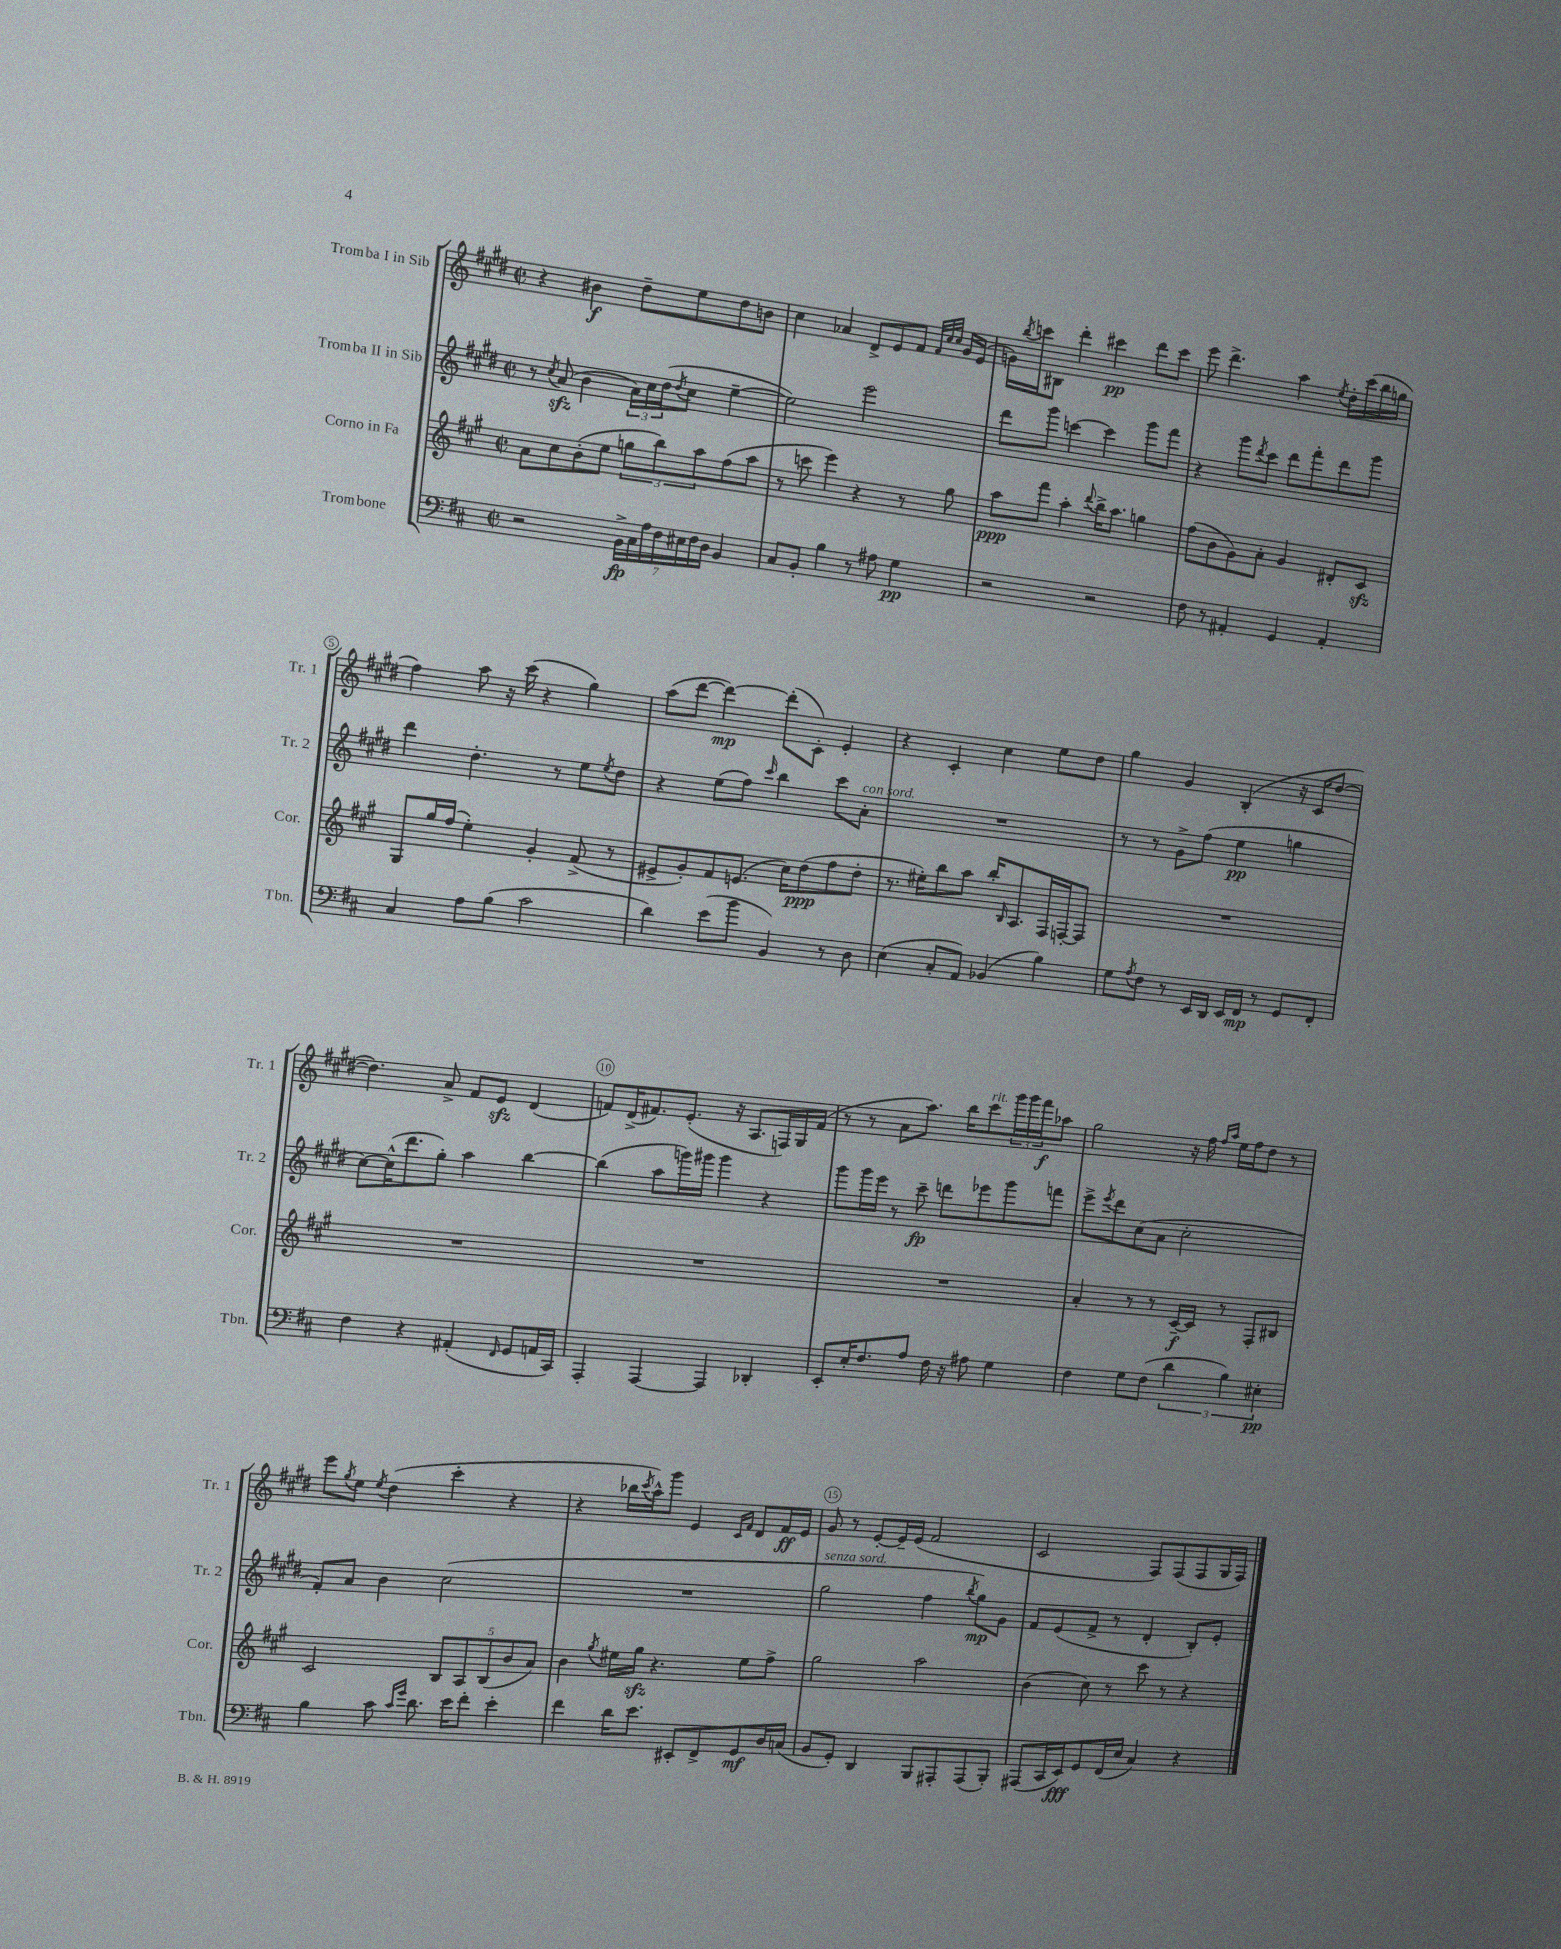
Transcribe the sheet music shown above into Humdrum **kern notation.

**kern	**kern	**kern	**kern
*staff4	*staff3	*staff2	*staff1
*clefF4	*clefG2	*clefG2	*clefG2
*k[f#c#]	*k[f#c#g#]	*k[f#c#g#d#]	*k[f#c#g#d#]
*M2/2	*M2/2	*M2/2	*M2/2
*met(c|)	*met(c|)	*met(c|)	*met(c|)
2r	8a	8r	4r
.	.	8qcc#	.
.	8cc#	(8a	.
.	(8b'	4b	4b#
.	8ee	.	.
28BB^	12gg	24a)	8dd#~
28C#	.	.	.
.	.	24cc#	.
28A	.	.	.
.	12bb)	(24dd#	.
28F#	.	.	.
.	.	8qdd#	.
.	.	8cc#	8ee
28E#	.	.	.
.	12aa	.	.
28F#	.	.	.
28D	.	.	.
4BB	(8ff#	[4ee~	8dd#
.	8aa	.	8b
=	=	=	=
8C#	8r	2ee])	4cc#
8BB'	8ccc	.	.
4B	4eee)	.	4a-
8r	4r	2eee	8d#^
8A#	.	.	8e
4G	8r	.	8f#
.	.	.	32qqf#
.	.	.	32qqcc#
.	.	.	32qqcc#
.	8gg#	.	16g#
.	.	.	(16e
=	=	=	=
2r	8aa	8ddd#	16g)
.	.	.	8qbb
.	.	.	16ccc
.	8fff#	8ggg#	8B#
.	4aa'	[4ccc	4ddd#'
.	8qqddd	.	.
2r	16bb^	4ccc]	4ccc#
.	8.aa	.	.
.	4gg	8ggg#	8ddd#
.	.	8fff#	8ccc#
=	=	=	=
8F#	(8ff#	4r	8eee
8r	8b	.	4.ddd#^
4AA#'	8g#)	8ggg#	.
.	.	8qddd#	.
.	8a'	8ccc#	.
4GG	4g#	8ddd#	4aa
.	.	8fff#'	.
.	.	.	8qee
4AA#'	8d#'	8ddd#	16dd#'
.	.	.	(16ccc#
.	8c#	8ggg#	16bb
.	.	.	16gg
=	=	=	=
4C#	8G#	4ddd#	4ff#)
.	16gg#	.	.
.	(16ff#	.	.
8A	4ee')	4.dd#'	8aa
(8B	.	.	16r
.	.	.	(16ccc#
2c#	4g#'	.	4r
.	.	8r	.
.	(8f#^	8ee	4gg#)
.	.	8qee	.
.	8r	8dd#	.
=	=	=	=
4d)	8e#^	4r	(8aa
.	8g#')	.	[8ddd#
(8e	8f#	(8ee	4ddd#_)
8b	(8.e	8ff#)	.
.	.	16qqccc#	.
4BB)	.	4bb	(8ddd#']
.	16cc#)	.	.
.	(8dd	.	8c#')
8r	8ff#	8ccc#	4e'
8D	8dd'	8a'	.
=	=	=	=
(4E	8.r	1r	4r
.	16ee#')	.	.
8C#'	8bb	.	4c#'
8AA)	8aa	.	.
(4BB-	16bb'	.	4cc#
.	16qqB	.	.
.	8.A	.	.
4B)	16F#	.	8ee
.	[16F'	.	.
.	8F]	.	8dd#
=	=	=	=
8G	1r	8r	4gg#
8qA	.	.	.
8F#	.	8r	.
8r	.	8g#^	4g#
16EE	.	(8ff#	.
16DD	.	.	.
16EE	.	4ee	(4B'
16FF#	.	.	.
8r	.	.	.
8GG	.	4gg	16r
.	.	.	16c#
8FF#'	.	.	[8dd#
=	=	=	=
4F#	1r	[8cc#)	4.dd#])
.	.	(16cc#^^]	.
.	.	8.ddd#	.
4r	.	.	.
.	.	8gg#')	8a^
(4AA#'	.	4aa	8f#
.	.	.	8e
16qqFF#	.	.	.
8GG	.	[4bb	(4d#
16AA	.	.	.
16CC#)	.	.	.
=	=	=	=
4AAA'	1r	(4bb]	8f)
.	.	.	(16d#^
.	.	.	8.f#)
[4AAA	.	8aa	.
.	.	16ggg)	(8.e'
.	.	16ggg#	.
4AAA]	.	4ggg#	.
.	.	.	16r
.	.	.	8.A
4DD-'	.	4r	.
.	.	.	16F)
.	.	.	16G#
.	.	.	(16f#
=	=	=	=
8EE'	1r	8ggg#	8r
16E'	.	16ggg#	8r
8.F#	.	16eee	.
.	.	8r	8a
8A	.	8ccc#~	8.aa)
16F#	.	8ddd	.
16r	.	.	16bb
8A#	.	8eee-	8ccc#
4G	.	8ggg#	24ggg#
.	.	.	24ggg#
.	.	.	24fff#
.	.	8fff	8aa-
=	=	=	=
4F#	4a'	8eee^	2gg#
.	.	8qeee	.
.	.	8ddd#	.
8G	8r	(8cc#	.
(8F#	8r	8a	.
6d	[16c#~	2cc#'	16r
.	16c#]	.	16ff#
.	.	.	16qqff#
.	.	.	16qqaa
.	8r	.	16ee
6B)	.	.	.
.	.	.	16ff#
.	8F#'	.	8dd#
6E#'	.	.	.
.	8B#	.	8r
=	=	=	=
4B	2c#	8f#')	8eee
.	.	.	8qgg#
.	.	8a	8ee
.	.	.	8qee
8c#	.	4b	(4dd#
16qqc#	.	.	.
16qqg	.	.	.
8.d	.	.	.
.	10B	(2cc#	4ccc#'
16e	.	.	.
.	10A	.	.
8f#'	.	.	.
.	(10B	.	.
4e'	.	.	4r
.	10b	.	.
.	10a)	.	.
=	=	=	=
4f#	4b	1r	4r
.	8qgg#	.	.
16d	16ee#	.	16bb-
.	.	.	8qccc#
8.e	16gg#	.	16aa^^)
.	4.r	.	8ggg#
8EE#'	.	.	4e
8FF#^	.	.	.
.	.	.	16qqc#
.	.	.	16qqf#
8GG	8ee#	.	8d#
16D	8ff#^	.	16f#
(16C	.	.	16e
=	=	=	=
8BB	2gg#	2gg#	8g#
8GG')	.	.	8r
4DD	.	.	[8e'
.	.	.	16e~]
.	.	.	(16e
8BBB	2aa	4ff#	2f#
8AAA#'	.	.	.
.	.	8qbb	.
(8AAA#	.	8gg#)	.
8BBB')	.	8g#	.
=	=	=	=
(8AAA#	(4b	8f#	2c#
16CC#	.	(8e	.
16EE)	.	.	.
8GG	8cc#)	8f#^	.
(16FF#	8r	8r	.
16E	.	.	.
4C#)	8ccc#	4d#'	8F#)
.	8r	.	(8F#
4r	4r	8B')	8F#
.	.	8e'	16G#
.	.	.	16F#)
==	==	==	==
*-	*-	*-	*-
